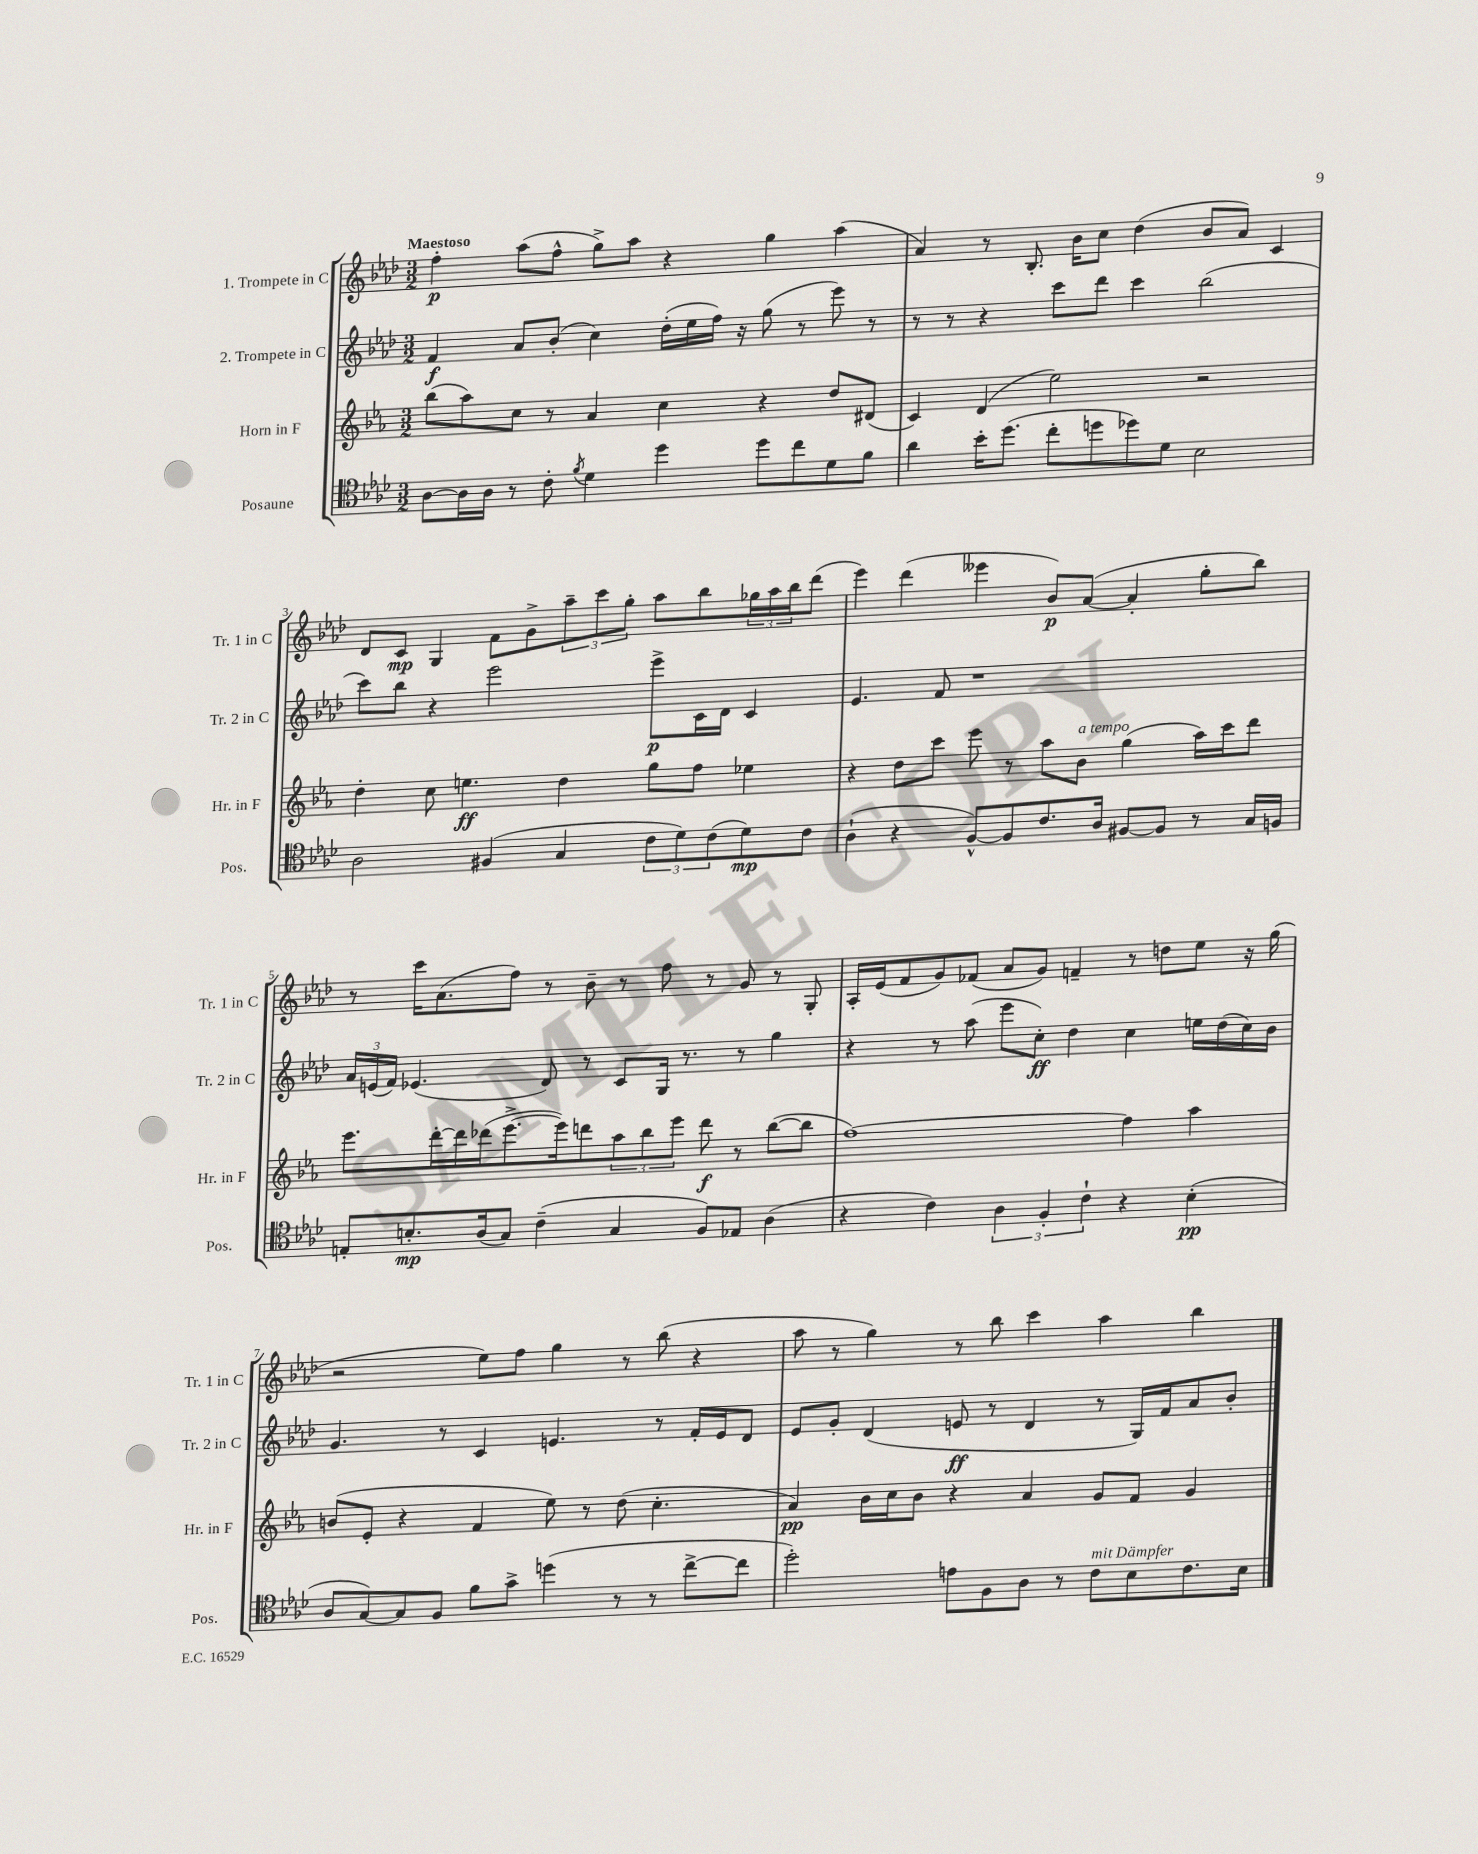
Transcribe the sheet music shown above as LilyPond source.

<<
\new StaffGroup <<
\new Staff = "s0" \with { instrumentName = "1. Trompete in C" shortInstrumentName = "Tr. 1 in C" } {
    \clef treble \key aes \major \numericTimeSignature \time 3/2 \tempo "Maestoso"
    f''4-.\p aes''8( f''8-^ g''8->) aes''8 r4 g''4 aes''4( |
    aes'4) r8 bes8.-. bes'16 c''8 des''4( bes'8 aes'8) c'4 |
    des'8 c'8\mp g4 f'8 g'8-> \tuplet 3/2 { aes''8-- c'''8 g''8-. } aes''8 bes''8 \tuplet 3/2 { ges''16 aes''16 bes''16 } des'''8( |
    ees'''4) des'''4( eeses'''4 bes'8\p) aes'8~( aes'4-. g''8-. bes''8) |
    r8 c'''16 aes'8.( f''8) r8 bes'8-- r8 f''8 r8 g'8 r8 g8-. |
    aes16-. ees'16( f'8 g'8) fes'8( aes'8 g'8) f'4-- r8 d''8 ees''8 r16 g''16( |
    r2 ees''8) f''8 g''4 r8 bes''8( r4 |
    aes''8 r8 g''4) r8 bes''8 c'''4 aes''4 bes''4 \bar "|." |
}
\new Staff = "s1" \with { instrumentName = "2. Trompete in C" shortInstrumentName = "Tr. 2 in C" } {
    \clef treble \key aes \major \numericTimeSignature \time 3/2
    f'4\f aes'8 bes'8-.( c''4) des''16-.( ees''16 f''16) r16 g''8( r8 ees'''8) r8 |
    r8 r8 r4 c'''8 des'''8 c'''4 bes''2( |
    c'''8) bes''8 r4 ees'''2 ees'''8->\p c'16 des'16 c'4 |
    ees'4. f'8 r1 |
    \tuplet 3/2 { aes'16 e'16( f'16) } ees'4.( des'8) r8 c'8 g16 r8. r8 g''4 |
    r4 r8 aes''8( ees'''8 c''8-.\ff) des''4 c''4 e''16 des''16( c''16) bes'16 |
    g'4. r8 c'4 e'4. r8 f'16-. e'16 des'8 |
    ees'8 g'8-. des'4( e'8\ff r8 des'4 r8 g16) f'16 aes'8 bes'8-. \bar "|." |
}
\new Staff = "s2" \with { instrumentName = "Horn in F" shortInstrumentName = "Hr. in F" } {
    \clef treble \key ees \major \numericTimeSignature \time 3/2
    bes''8( aes''8) c''8 r8 aes'4 c''4 r4 d''8 dis'8( |
    c'4) d'4( ees''2) r2 |
    d''4-. c''8 e''4.\ff d''4 g''8 f''8 ees''4 |
    r4 d''8 c'''8 ees'''8 r8 aes''8 bes'8^\markup { \italic "a tempo" } g''4( aes''16) c'''16 d'''8 |
    ees'''8. d'''16~-. d'''16 des'''16( ees'''8.~-> ees'''16) d'''8 \tuplet 3/2 { aes''8 bes''8 ees'''8 } d'''8\f r8 bes''8~( bes''8 |
    f''1~) f''4 aes''4 |
    b'8( ees'8-. r4 f'4 ees''8) r8 d''8( c''4.-. |
    aes'4\pp) bes'16 c''16 bes'8 r4 aes'4 g'8 f'8 g'4 \bar "|." |
}
\new Staff = "s3" \with { instrumentName = "Posaune" shortInstrumentName = "Pos." } {
    \clef tenor \key aes \major \numericTimeSignature \time 3/2
    aes8~ aes16 aes16 r8 c'8-. \acciaccatura { f'8 } des'4 des''4 des''8 c''8 des'8 f'8 |
    aes'4 bes'16-. des''8.( c''8-. d''8 des''8) des'8 bes2 |
    aes2 fis4( g4 \tuplet 3/2 { c'8 des'8) c'8( } des'8\mp) c'8 |
    aes4-!( r4 f8~-^) f8 c'8. aes16 fis8~ fis8 r8 g16 f16 |
    e8-. b8.-.\mp aes16( g8) c'4--( g4 f8) ees8 aes4( |
    r4 c'4) \tuplet 3/2 { aes4 f4-. c'4-! } r4 bes4-.\pp( |
    aes8 g8~) g8 f8 f'8 g'8-> d''4( r8 r8 c''8~-> c''8 |
    des''2-.) e'8 f8 aes8 r8 c'8^\markup { \italic "mit Dämpfer" } bes8 c'8. bes16 \bar "|." |
}
>>
>>
